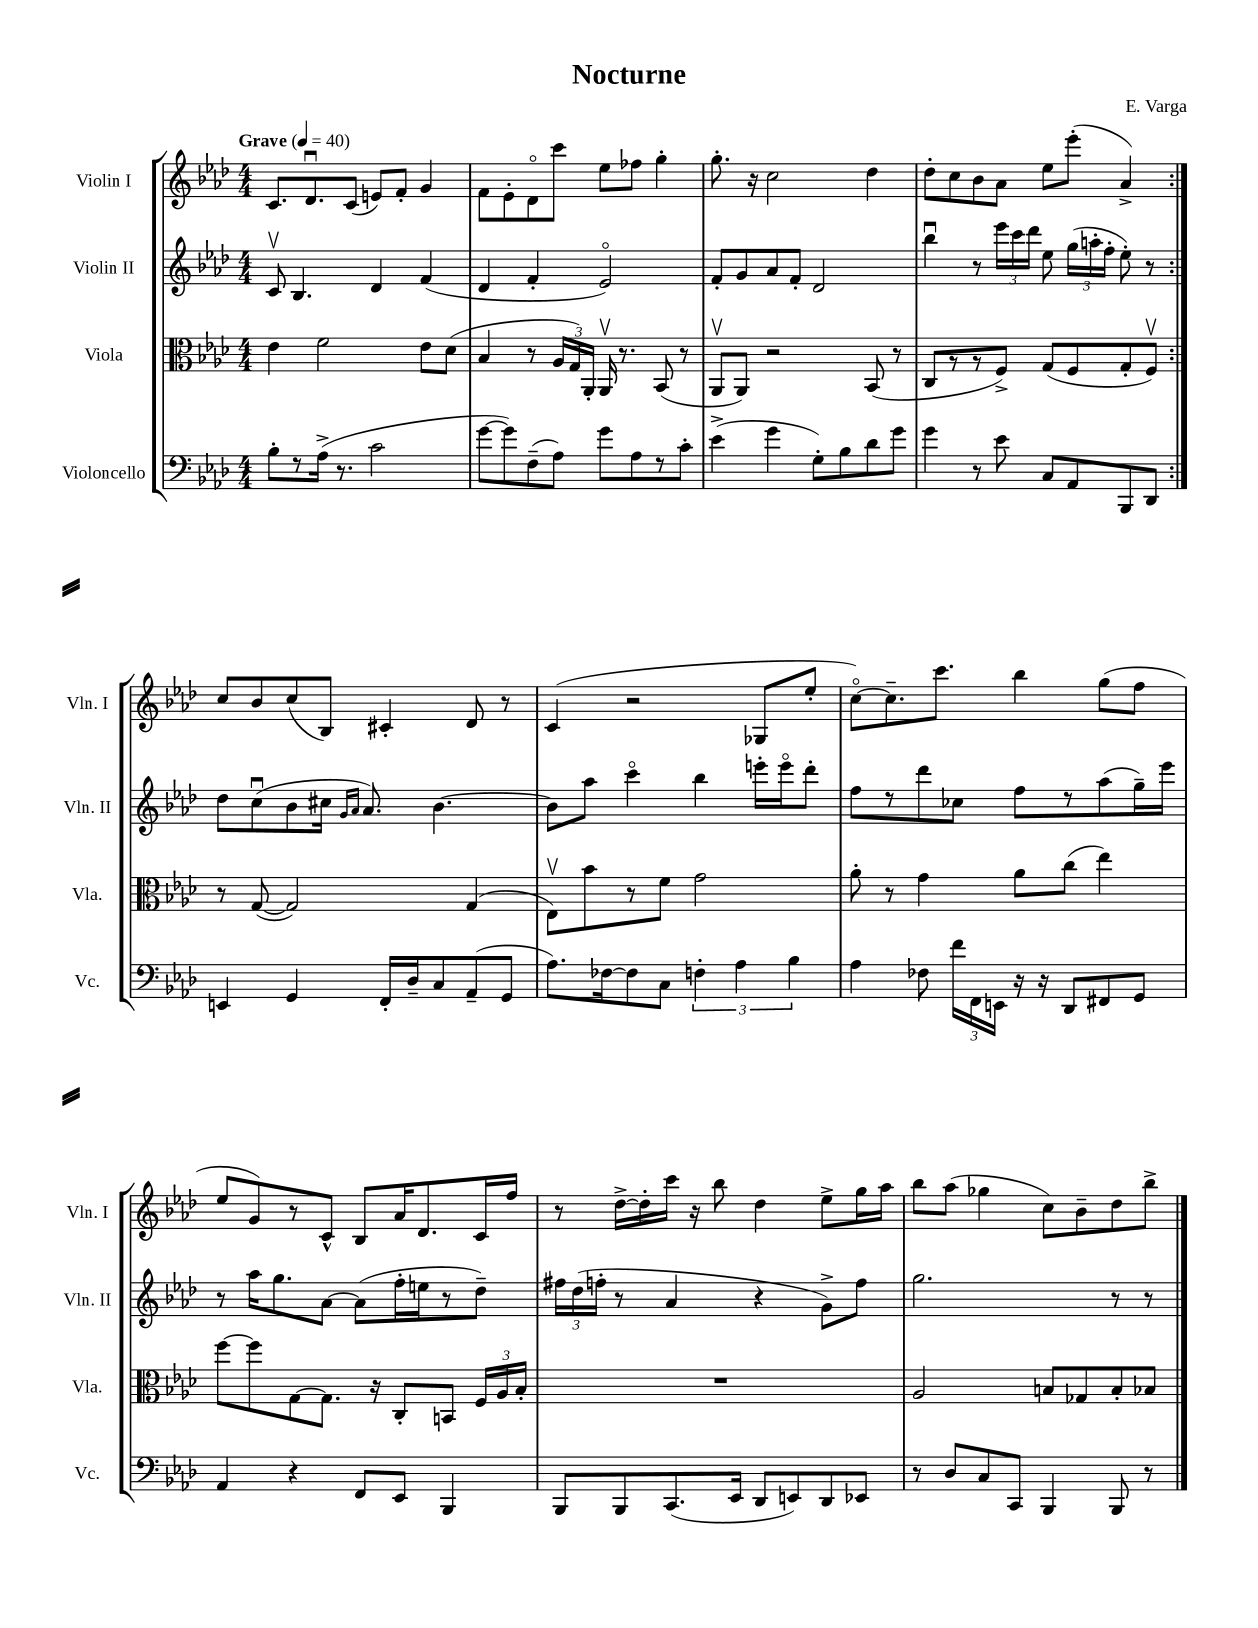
\header { title = "Nocturne" composer = "E. Varga" }
<<
\new StaffGroup <<
\new Staff = "s0" \with { instrumentName = "Violin I" shortInstrumentName = "Vln. I" } {
    \clef treble \key aes \major \numericTimeSignature \time 4/4 \tempo "Grave" 4 = 40
    \autoBeamOff \repeat volta 2 { c'8.[ des'8.\downbow c'8]( e'8[) f'8]-. g'4 |
    f'8[ ees'8-. des'8\flageolet c'''8] ees''8[ fes''8] g''4-. |
    g''8.-. r16 c''2 des''4 |
    des''8[-. c''8 bes'8 aes'8] ees''8[ ees'''8]-.( aes'4->) | }
    c''8[ bes'8 c''8( bes8]) cis'4-. des'8 r8 |
    c'4( r2 ges8[ ees''8]-. |
    c''8[~\flageolet) c''8.-- c'''8.] bes''4 g''8[( f''8] |
    ees''8[ g'8) r8 c'8]-^ bes8[ aes'16 des'8. c'16 f''16] |
    r8 des''16[~-> des''16-. c'''16] r16 bes''8 des''4 ees''8[-> g''16 aes''16] |
    bes''8[ aes''8]( ges''4 c''8[) bes'8-- des''8 bes''8]-> \bar "|." |
}
\new Staff = "s1" \with { instrumentName = "Violin II" shortInstrumentName = "Vln. II" } {
    \clef treble \key aes \major \numericTimeSignature \time 4/4
    \autoBeamOff \repeat volta 2 { c'8\upbow bes4. des'4 f'4( |
    des'4 f'4-. ees'2\flageolet) |
    f'8[-. g'8 aes'8 f'8]-. des'2 |
    bes''4\downbow r8 \tuplet 3/2 { ees'''16[ c'''16 des'''16] } ees''8 \tuplet 3/2 { g''16[( a''16-. f''16]-. } ees''8-.) r8 | }
    des''8[ c''8\downbow( bes'8 cis''16] \grace { g'16[ aes'16] } aes'8.) bes'4.~ |
    bes'8[ aes''8] c'''4\flageolet bes''4 e'''16[-. e'''16\flageolet des'''8]-. |
    f''8[ r8 des'''8 ces''8] f''8[ r8 aes''8( g''16--) ees'''16] |
    r8 aes''16[ g''8. aes'8]~ aes'8[( f''16-. e''16 r8 des''8]--) |
    \tuplet 3/2 { fis''16[ des''16( f''16]-. } r8 aes'4 r4 g'8[->) f''8] |
    g''2. r8 r8 \bar "|." |
}
\new Staff = "s2" \with { instrumentName = "Viola" shortInstrumentName = "Vla." } {
    \clef alto \key aes \major \numericTimeSignature \time 4/4
    \autoBeamOff \repeat volta 2 { ees'4 f'2 ees'8[ des'8]( |
    bes4 r8 \tuplet 3/2 { aes16[ g16) aes,16]-. } aes,16\upbow r8. bes,8( r8 |
    aes,8[\upbow aes,8]) r2 bes,8( r8 |
    c8[ r8 r8 f8]->) g8[( f8 g8-. f8]\upbow) | }
    r8 g8~( g2) g4( |
    ees8[\upbow) bes'8 r8 f'8] g'2 |
    aes'8-. r8 g'4 aes'8[ c''8]( ees''4) |
    f''8[~ f''8 g8~ g8.] r16 c8[-. b,8] \tuplet 3/2 { f16[ aes16 bes16]-. } |
    R1 |
    aes2 b8[ ges8 b8-. bes8] \bar "|." |
}
\new Staff = "s3" \with { instrumentName = "Violoncello" shortInstrumentName = "Vc." } {
    \clef bass \key aes \major \numericTimeSignature \time 4/4
    \autoBeamOff \repeat volta 2 { bes8[-. r8 aes16]->( r8. c'2 |
    g'8[~ g'8) f8--( aes8]) g'8[ aes8 r8 c'8]-. |
    ees'4->( g'4 g8[-.) bes8 des'8 g'8] |
    g'4 r8 ees'8 c8[ aes,8 bes,,8 des,8] | }
    e,4 g,4 f,16[-. des16-- c8 aes,8--( g,8] |
    aes8.[) fes16~ fes8 c8] \tuplet 3/2 { f4-. aes4 bes4 } |
    aes4 fes8 \tuplet 3/2 { f'16[ f,16 e,16] } r16 r16 des,8[ fis,8 g,8] |
    aes,4 r4 f,8[ ees,8] bes,,4 |
    bes,,8[ bes,,8 c,8.( ees,16] des,8[ e,8) des,8 ees,8] |
    r8 des8[ c8 c,8] bes,,4 bes,,8 r8 \bar "|." |
}
>>
>>
\layout { \context { \Score \remove "Bar_number_engraver" } }
